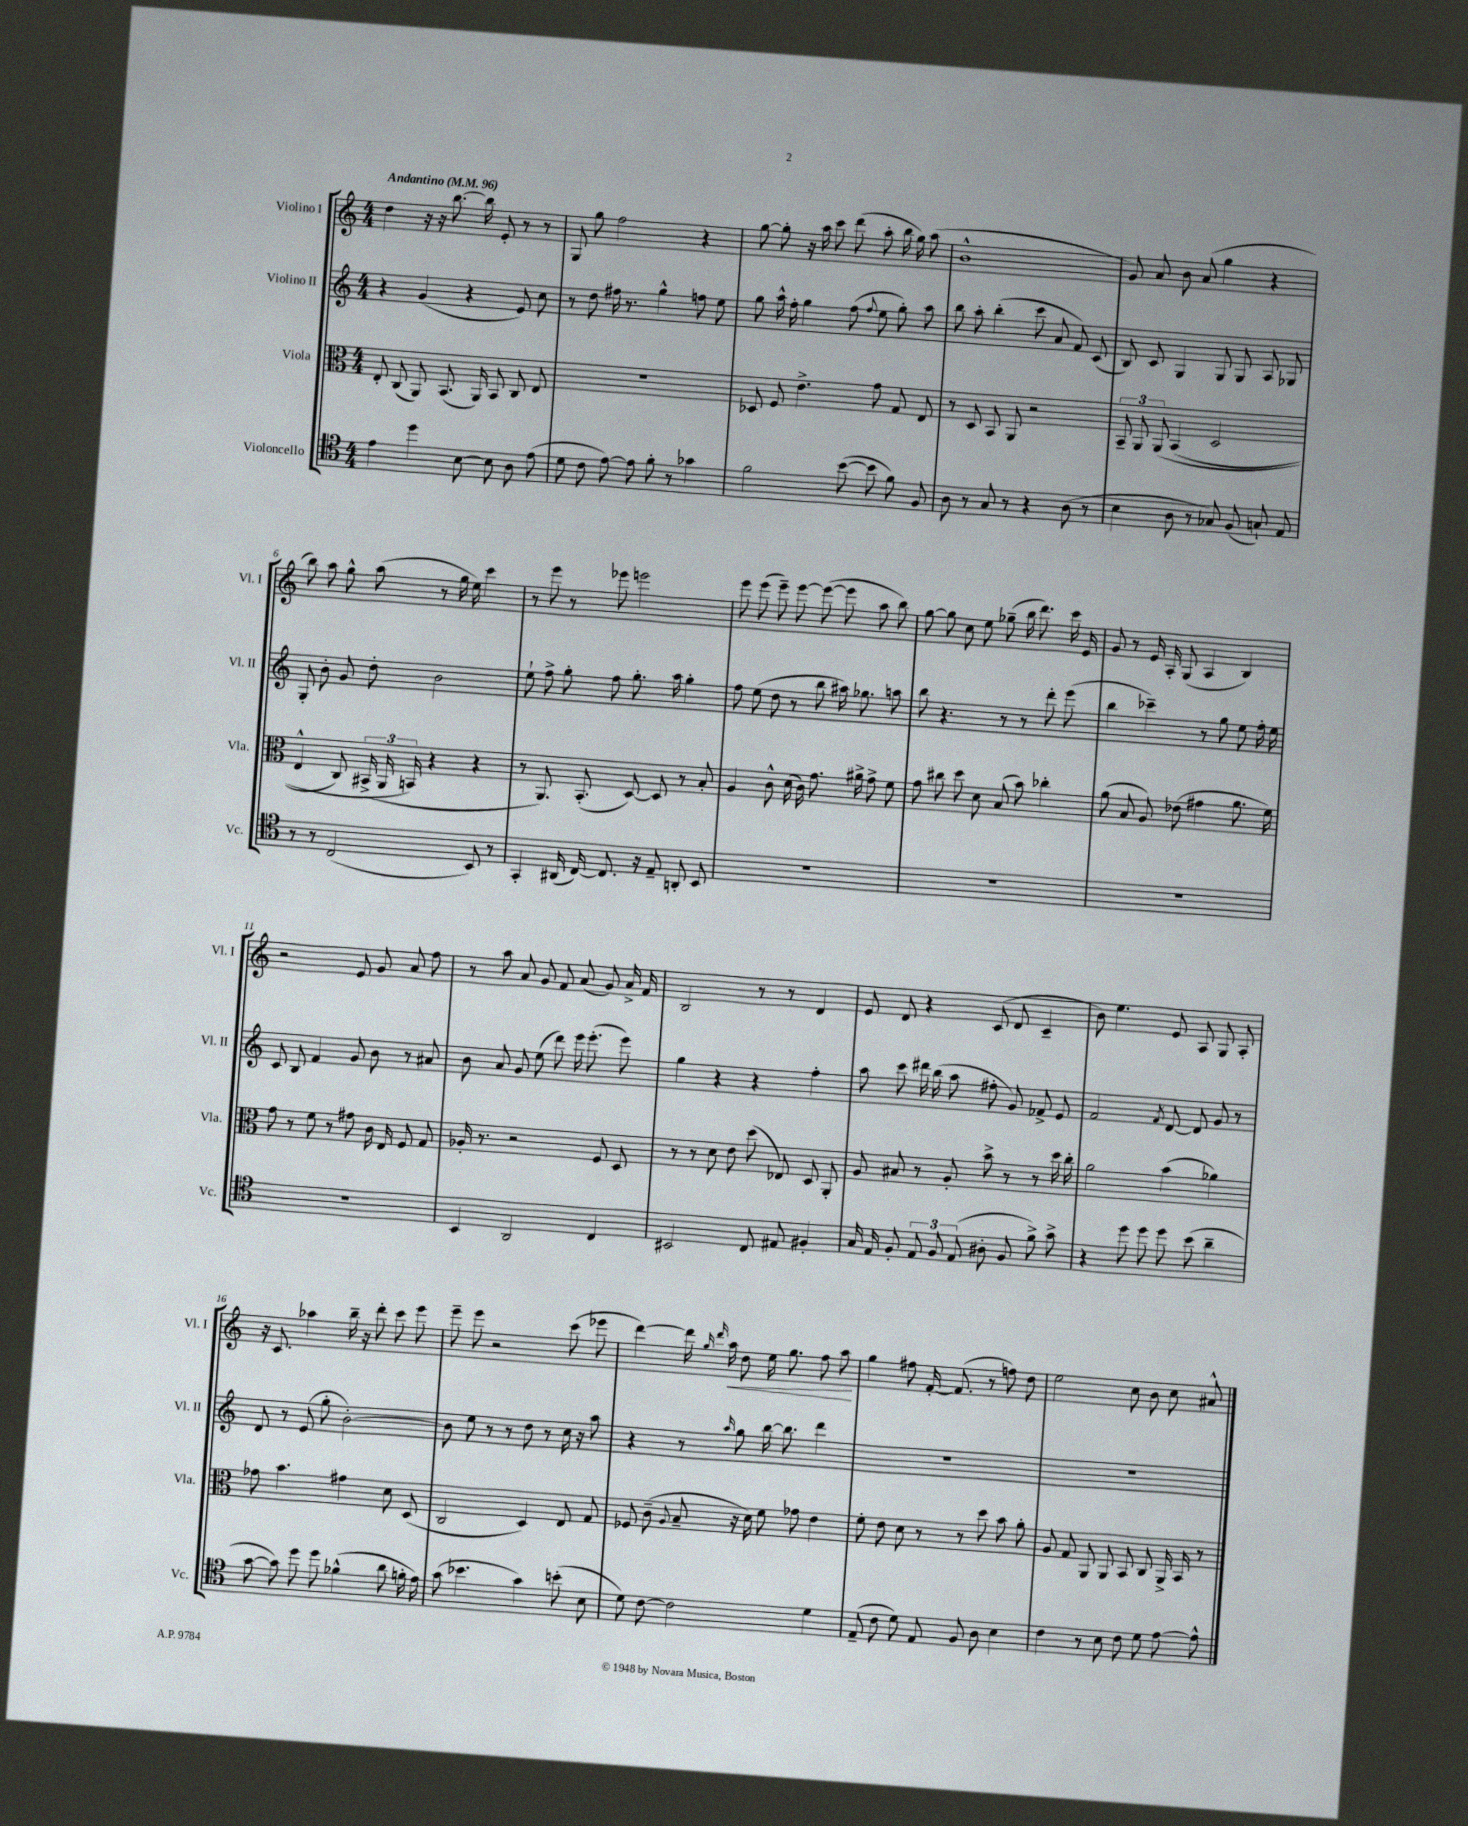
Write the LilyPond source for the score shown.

<<
\new StaffGroup <<
\new Staff = "s0" \with { instrumentName = "Violino I" shortInstrumentName = "Vl. I" } {
    \clef treble \key c \major \numericTimeSignature \time 4/4 \tempo "Andantino" 4 = 96
    \autoBeamOff d''4 r16 r16 b''8.~ b''16 e'8-. r8 r8 |
    g8 g''8 f''2 r4 |
    g''8~ g''8-. r16 a''16 c'''8 d'''8( a''8-. b''16 g''16) a''8( |
    b'1-^ |
    g'8) a'8 b'8 a'8( g''4 r4 |
    b''8) a''8 g''8-^ a''8( r8 g''16 e''16) c'''4 |
    r8 e'''8 r8 ees'''8 e'''2 |
    e'''8 e'''8( e'''8--) e'''8~ e'''8~( e'''8 a''8 b''8) |
    g''8~ g''8 c''8 e''8 ges''8--( b''16 d'''8.) c'''16 e'16 |
    g'8 r8 e'16 a16-. g8( a4 b4) |
    r2 e'8 g'8 a'8 f''8 |
    r8 a''8 a'8 g'8 f'8 a'8( g'8) a'16-> f'16 |
    b2 r8 r8 d'4 |
    e'8 d'8 r4 c'8( d'8 c'4-- |
    b'8) e''4. e'8 a8 g8 a8-. |
    r16 c'8. aes''4 b''16-- r16 d'''8-. c'''8 e'''8 |
    e'''8-- e'''8 r2 c'''8( ees'''8 |
    d'''4~) d'''16 \grace { g''16 d'''16 } a''16\< d''8 e''16 g''8. f''8 a''8\! |
    g''4 fis''8 f'16~-. f'8.( r8 f''8) d''8 |
    e''2 c''8 b'8 c''8 ais'8-^ \bar "|." |
}
\new Staff = "s1" \with { instrumentName = "Violino II" shortInstrumentName = "Vl. II" } {
    \clef treble \key c \major \numericTimeSignature \time 4/4
    \autoBeamOff r4 g'4( r4 e'8) c''8 |
    r8 d''8 fis''16 r8. g''4-^ f''8 e''8 |
    g''8 a''16-^ f''16-. g''4 f''8( \appoggiatura { f''8 } e''8 g''8-.) a''8 |
    b''8 a''8-. b''4-.( c'''8 a'8 f'8) c'8( |
    b8) c'8 g4 g8 g8 a8 ges8 |
    g8-. b'8-. g'8 d''8-. b'2 |
    e''8-! f''8-> g''8-. f''8 g''8.-. a''16 g''4-. |
    f''8 e''8( d''8 r8 b''8 ais''16) ges''8. a''8 |
    b''8 r4. r8 r8 d'''8-. e'''8( |
    b''4 ces'''4--) r8 g''8 e''8 f''16-. e''16 |
    c'8 b8 f'4 g'8 b'8 r8 ais'8 |
    b'8 a'8 g'8 e''8( d'''8) e'''16 e'''8.-.( e'''8) |
    g''4 r4 r4 f''4-. |
    a''8 c'''8 dis'''16 b''16( a''8 fis''8-. g'8) fes'8-> e'8 |
    f'2 \acciaccatura { f'8 } d'8~ d'8 g'8 r8 |
    d'8 r8 e'8( g''8-. b'2~-.) |
    b'8 e''8 r8 r8 d''8 r8 c''16 r16 a''8 |
    r4 r8 \grace { a''16 } g''8 b''16~ b''8. d'''4 |
    R1 |
    R1 \bar "|." |
}
\new Staff = "s2" \with { instrumentName = "Viola" shortInstrumentName = "Vla." } {
    \clef alto \key c \major \numericTimeSignature \time 4/4
    \autoBeamOff e8-. c8( a,8) b,8.( a,16) b,8 c8 e8 |
    R1 |
    des8 f8 e'4.-> g'8 g8 e8 |
    r8 d8 b,8 a,8 r2 |
    \tuplet 3/2 { b,8-- a,8 a,8\( } b,4( d2 |
    e4-^ c8) \tuplet 3/2 { bis,16->( a,16 b,16\) } r4 r4 |
    r8 a,8.) b,8.-.( d8~) d8 r8 b8-. |
    a4 c'8-^ d'16( c'16) g'8. ais'16-> g'8-> f'8 |
    g'8 cis''8 d''8 d'8 b8( b'8) ces''4-. |
    a'8( b8 a8) ees'8( gis'4 a'8. f'16) |
    g'8 r8 f'8 r8 gis'8 c'16 e16 f8 g8 |
    aes16-. r8. r2 f8 d8 |
    r8 r8 d'8 e'8 d''8( ees8) d8 a,8-. |
    a8 bis8 r8 a8-. b'8-> r8 r8 d''16 c''16-. |
    a'2 b'4( aes'4) |
    ges'8 b'4. gis'4 d'8 d8( |
    c2 d4) e8 g8 |
    fes8 c'8--( \appoggiatura { a8 } b8-- r16 d'16) f'8 ges'8 e'4 |
    f'8-. e'8 d'8 r8 r8 d''8 b'8 a'8-. |
    a8 g8 a,8 a,8 b,8 c8 a,16-> b,16 r8 \bar "|." |
}
\new Staff = "s3" \with { instrumentName = "Violoncello" shortInstrumentName = "Vc." } {
    \clef tenor \key c \major \numericTimeSignature \time 4/4
    \autoBeamOff e'4 d''4 b8~ b8 a8 e'8( |
    d'8 c'8 e'8~) e'8 f'8-. r8 ges'4 |
    f'2 b'8~( b'8 f'8) f8 |
    a8 r8 g8 r8 r4 a8( r8 |
    b4 a8 r8 ges8) f8( g8-!) e8 |
    r8 r8 c2( b,8) r8 |
    g,4-. ais,16( c16~) c8. r16 e8-- a,8-. b,8 |
    R1 |
    R1 |
    R1 |
    R1 |
    b,4 a,2 c4 |
    bis,2 c8 eis8 fis4-. |
    g16 e16 f8-. \tuplet 3/2 { e8 f8 e8( } ais8-. f8 f'8->) g'8-> |
    r4 d''8 d''8 d''8 b'8( a'4-- |
    g'8~ g'8) d''8 d''8 fes'4-^( a'8 f'16-. e'16) |
    g'8( bes'4. g'4) b'8-.( b8 |
    d'8) c'8~ c'2 d'4 |
    e8--( c'8 d'8) e8 f8 a8 b4 |
    c'4 r8 b8 c'8 d'8 e'8~ e'8-^ \bar "|." |
}
>>
>>
